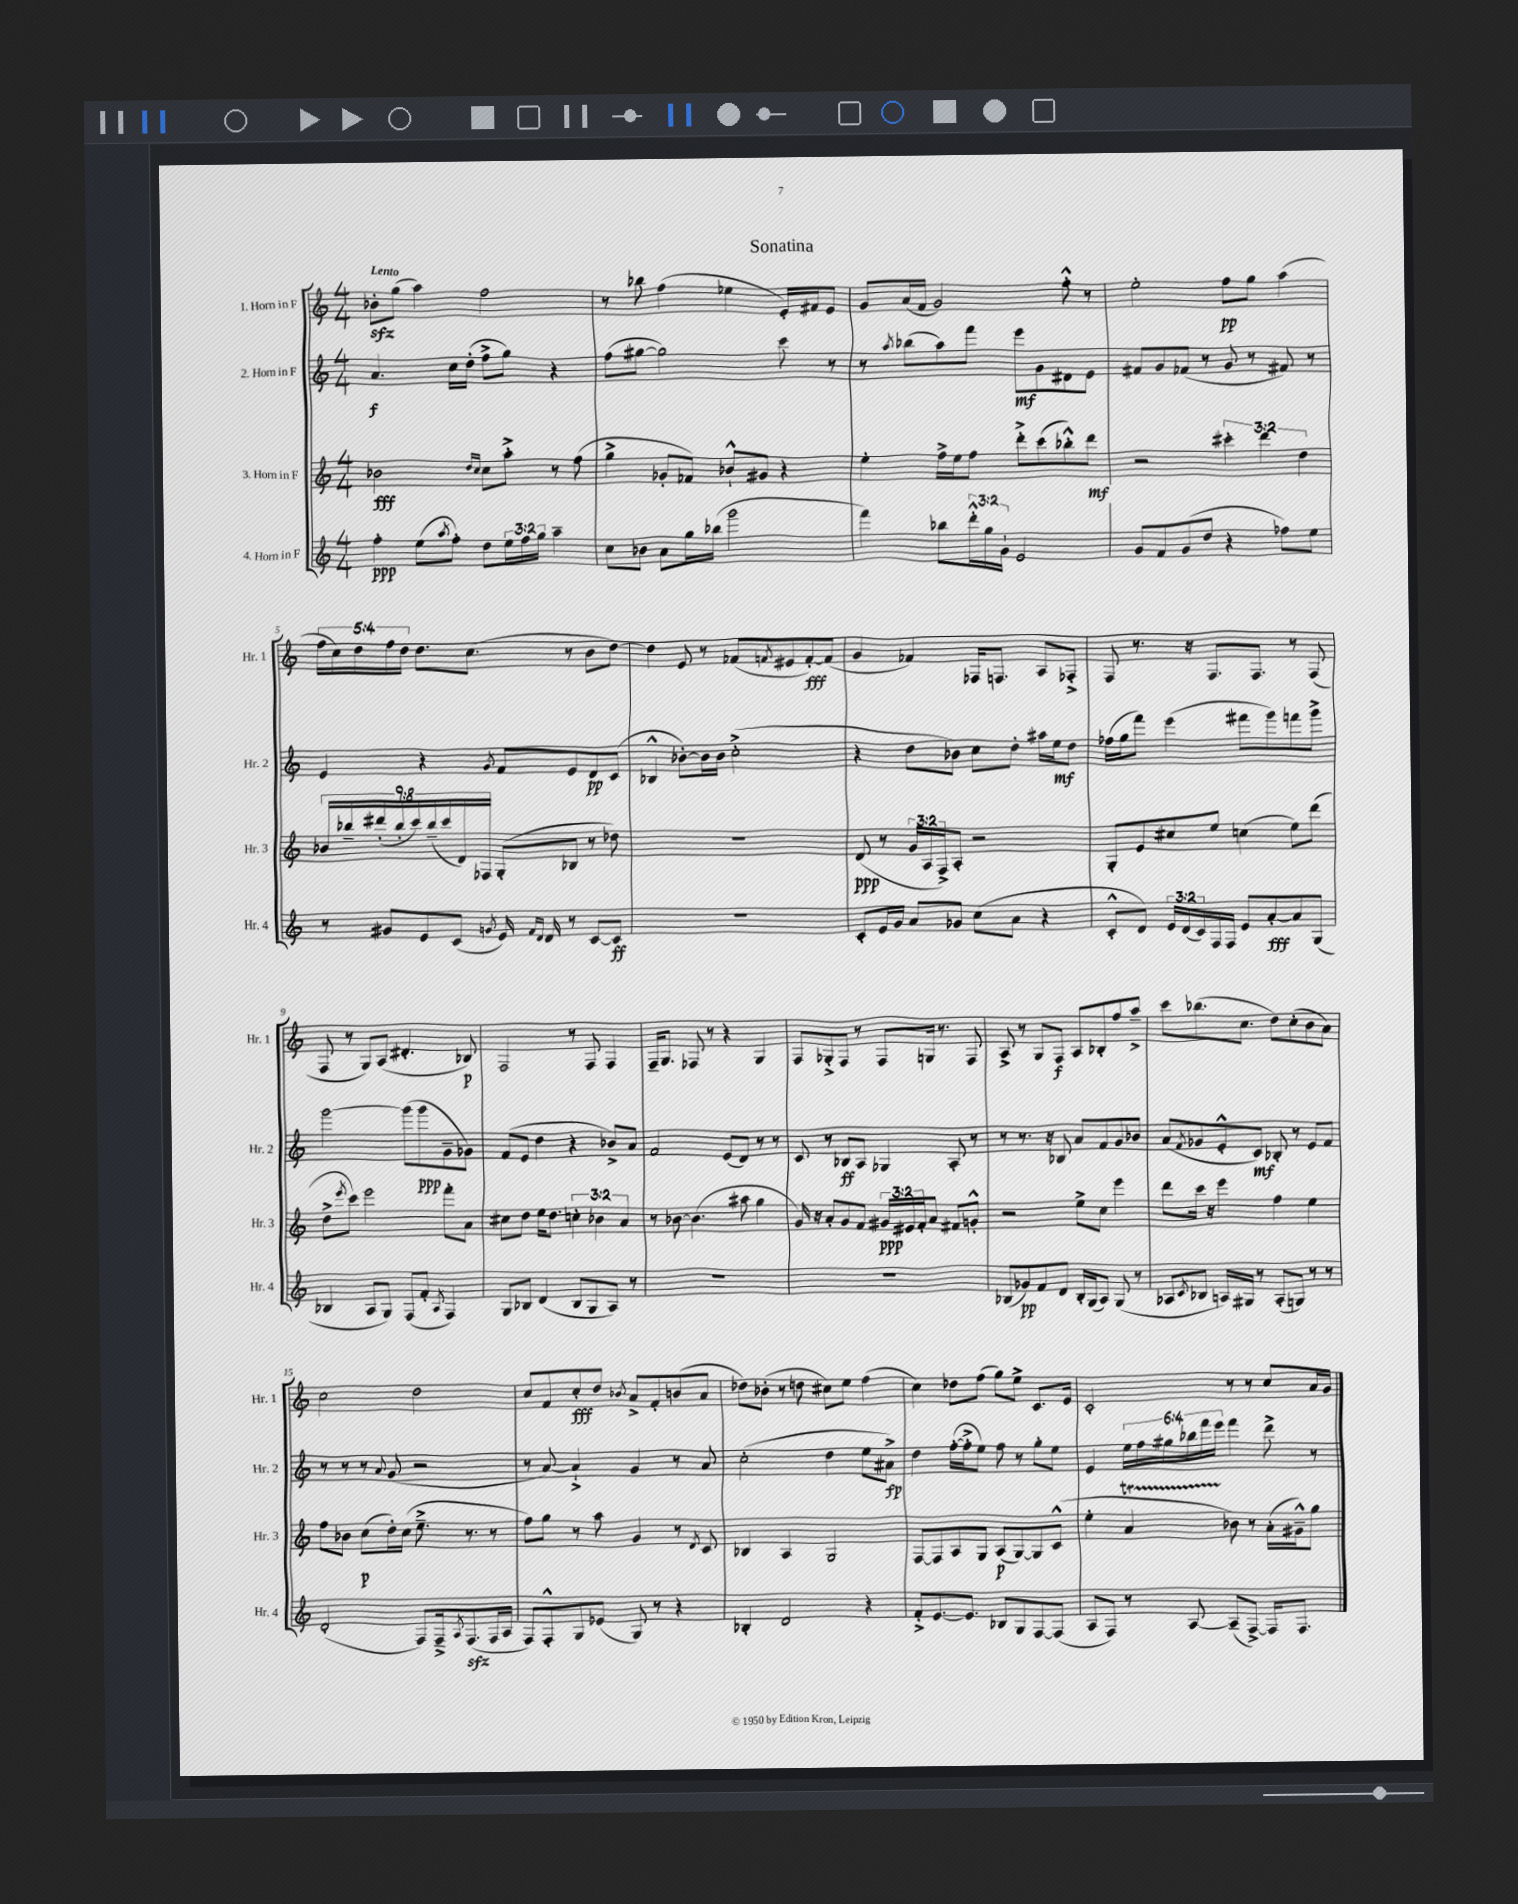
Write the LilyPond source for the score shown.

\header { title = "Sonatina" }
<<
\new StaffGroup <<
\new Staff = "s0" \with { instrumentName = "1. Horn in F" shortInstrumentName = "Hr. 1" } {
    \clef treble \key c \major \numericTimeSignature \time 4/4 \override Staff.TupletNumber.text = #tuplet-number::calc-fraction-text \tempo "Lento"
    bes'8-.\sfz g''8( a''4) f''2 |
    r8 bes''8 f''4( ees''4 e'16-.) fis'16 e'8 |
    g'8 a'16( f'16 g'2) f''8-.-^ r8 |
    e''2-. f''8\pp g''8 a''4( |
    \tuplet 5/4 { f''16 c''16) d''16 f''16 d''16 } d''8. c''8.( r8 b'8 d''8~) |
    d''4 e'8 r8 fes'8( \acciaccatura { f'8 } eis'8 f'8~-.\fff) f'8( |
    g'4 fes'4) fes16 f8. a8 fes8-.-> |
    f8 r8. r16 f8. f8. r8 f8( |
    f8 r8 g8) a8( dis'4.-. bes8\p) |
    f2 r8 f8 f4 |
    f16-- g8. fes8 r8 r4 g4 |
    f8 ges8-.-> f8 r8 f8 g16 r8. f8 |
    a8-> r8 g8 f8\f a8 bes8-. f''8 a''8---> |
    c'''8 bes''8.( c''8. d''8) c''8-.( b'8 a'8) |
    c''2 d''2 |
    c''8 f'8 c''8-.\fff d''8 \acciaccatura { bes'8 } a'8-> f'8-. b'8( a'8 |
    des''8) bes'8-.( r8 d''8 cis''8) e''8 f''4( |
    c''4) des''8 f''8( g''8) e''8-> c'8. e'16 |
    c'2-. r8 r8 c''8 a'16 g'16 \bar "|." |
}
\new Staff = "s1" \with { instrumentName = "2. Horn in F" shortInstrumentName = "Hr. 2" } {
    \clef treble \key c \major \numericTimeSignature \time 4/4 \override Staff.TupletNumber.text = #tuplet-number::calc-fraction-text
    a'4.\f c''16 d''16-.( f''8-> g''8) r4 |
    f''8( gis''8~ gis''2) c'''8 r8 |
    r8 \acciaccatura { a''8 } bes''8( a''8) f'''8 e'''8\mf g'8 dis'8 e'8 |
    fis'8 g'8 fes'8( r8 g'8 r8 fis'8) r8 |
    e'4 r4 \acciaccatura { g'8 } f'8 e'8 d'8\pp c'8( |
    bes4-^ bes'8~-.) bes'16 bes'16 c''2-.->( |
    r4 d''8 bes'8) c''8 d''8-. ais''16 e''16\mf d''8 |
    fes''16( g''16 f'''8) e'''4( fis'''8 g'''8) f'''8 g'''8-> |
    g'''2~ g'''8( g'''8\ppp g'8-- ges'8) |
    f'8( e'8 d''4 r4 bes'8->) a'8 |
    f'2 e'8( d'8) r8 r8 |
    c'8 r8 bes8\ff a8 ges4 a8-. r8 |
    r8 r8. r16 bes8 a'8 f'8 g'8 bes'8 |
    a'8( \acciaccatura { f'8 } ges'8 e'8-.-^ c'8\mf) bes8-. r8 e'8 f'8 |
    r8 r8 r8 \appoggiatura { a'8 } g'8( r2 |
    r8 a'8~) a'4-!-> g'4 r8 a'8 |
    c''2-.( d''4 e''8 ais'8->\fp) |
    d''4 f''16~-.( f''16-.-> e''8) f''8 r8 g''8-. e''8 |
    e'4 \tuplet 6/4 { e''16 f''16 gis''16 bes''16 f'''16 e'''16 } f'''4 d'''8-> r8 \bar "|." |
}
\new Staff = "s2" \with { instrumentName = "3. Horn in F" shortInstrumentName = "Hr. 3" } {
    \clef treble \key c \major \numericTimeSignature \time 4/4 \override Staff.TupletNumber.text = #tuplet-number::calc-fraction-text
    bes'2\fff \grace { d''16 c''16 } c''8 a''8-.-> r8 f''8( |
    g''4-> ges'8-. fes'8) bes'8-!-^ gis'8 r4 |
    e''4-. f''16-> e''16 f''8 d'''8-.-> c'''8( bes''8-.-^) d'''8\mf |
    r2 \tuplet 3/2 { cis'''4-. d'''4 d''4 } |
    \tuplet 9/8 { bes'16 bes''16-- dis'''16-.( bes''16-. c'''16) bes''16--( c'''16 d'16) fes16 } g8-.( bes8 r8 des''8) |
    R1 |
    d'8\ppp( r8 \tuplet 3/2 { g'16 a16 f16->) } a8-. r2 |
    g8-. e'8 cis''8 e''8 c''4( e''8) d'''8( |
    d''8-> \acciaccatura { e'''8 } c'''8) e'''2 f'''8-. a'8 |
    cis''8 d''8 e''16 d''8. \tuplet 3/2 { c''4-. bes'4 a'4 } |
    r8 bes'8~ bes'4.( ais''8 g''4 |
    g'16) r16 a'8-. g'8 f'8 \tuplet 3/2 { gis'16\ppp eis'16 f'16-. } a'8 fis'8 g'8-.-^ |
    r2 e''8-> c''8 e'''4 |
    d'''8 c'''16 r16 e'''4 f''4 e''4 |
    f''8 bes'8 c''8\p( d''16-.) c''16( e''8.---> r8. r8 |
    f''8) g''8 r8 a''8 g'4 r8 \acciaccatura { d'8 } c'8 |
    bes4 a4 g2 |
    f8~ f8 a8 g8 a8\p( g8~) g8 c'8-^( |
    e''4-. a'4\startTrillSpan bes'8\stopTrillSpan) r8 a'16-.( gis'16---^) g''8 \bar "|." |
}
\new Staff = "s3" \with { instrumentName = "4. Horn in F" shortInstrumentName = "Hr. 4" } {
    \clef treble \key c \major \numericTimeSignature \time 4/4 \override Staff.TupletNumber.text = #tuplet-number::calc-fraction-text
    f''4-.\ppp e''8( \acciaccatura { a''8 } f''8-.) d''8 \tuplet 3/2 { e''16 f''16 g''16 } a''4-- |
    c''8 bes'8 a'8 g''16 bes''16( g'''2 |
    f'''4) bes''8 \tuplet 3/2 { d'''16-.-^ g''16 g'16-! } e'2 |
    g'8 f'8 g'8( d''8 r4 fes''8) e''8 |
    r8 gis'8 e'8 c'8( \acciaccatura { g'8 } e'16) \grace { f'16 d'16 } d'16 r8 c'8~ c'8\ff |
    R1 |
    c'8-. e'16 g'16 a'8 ges'8 c''8( a'8 r4 |
    c'8-.-^ d'8) \tuplet 3/2 { e'16 d'16( c'16) } f16 f16 e'8 a'8~-.\fff a'8 g8( |
    bes4 a8 g8) f8( f'8-. \acciaccatura { a8 } f4) |
    g8 bes8 d'4( bes8 g8 a8) r8 |
    R1 |
    R1 |
    bes8( ges'8\pp) f'8 d'8 bes16-. g16( a8) g8( r8 |
    aes8 \acciaccatura { c'8 } bes8 a16) gis16 r8 a8-.( g8) r8 r8 |
    d'2-.( f8) f16---> \acciaccatura { a8 } f8.\sfz( f16 a16 |
    f8) f8-.-^ g8 ees'8( g8) r8 r4 |
    bes4-. d'2 r4 |
    f'8-.-> e'8.~ e'8. bes8 g8 f8~ f8( |
    a8 f8) r8 a8~ a8--( f8~->) f16 f8. \bar "|." |
}
>>
>>
